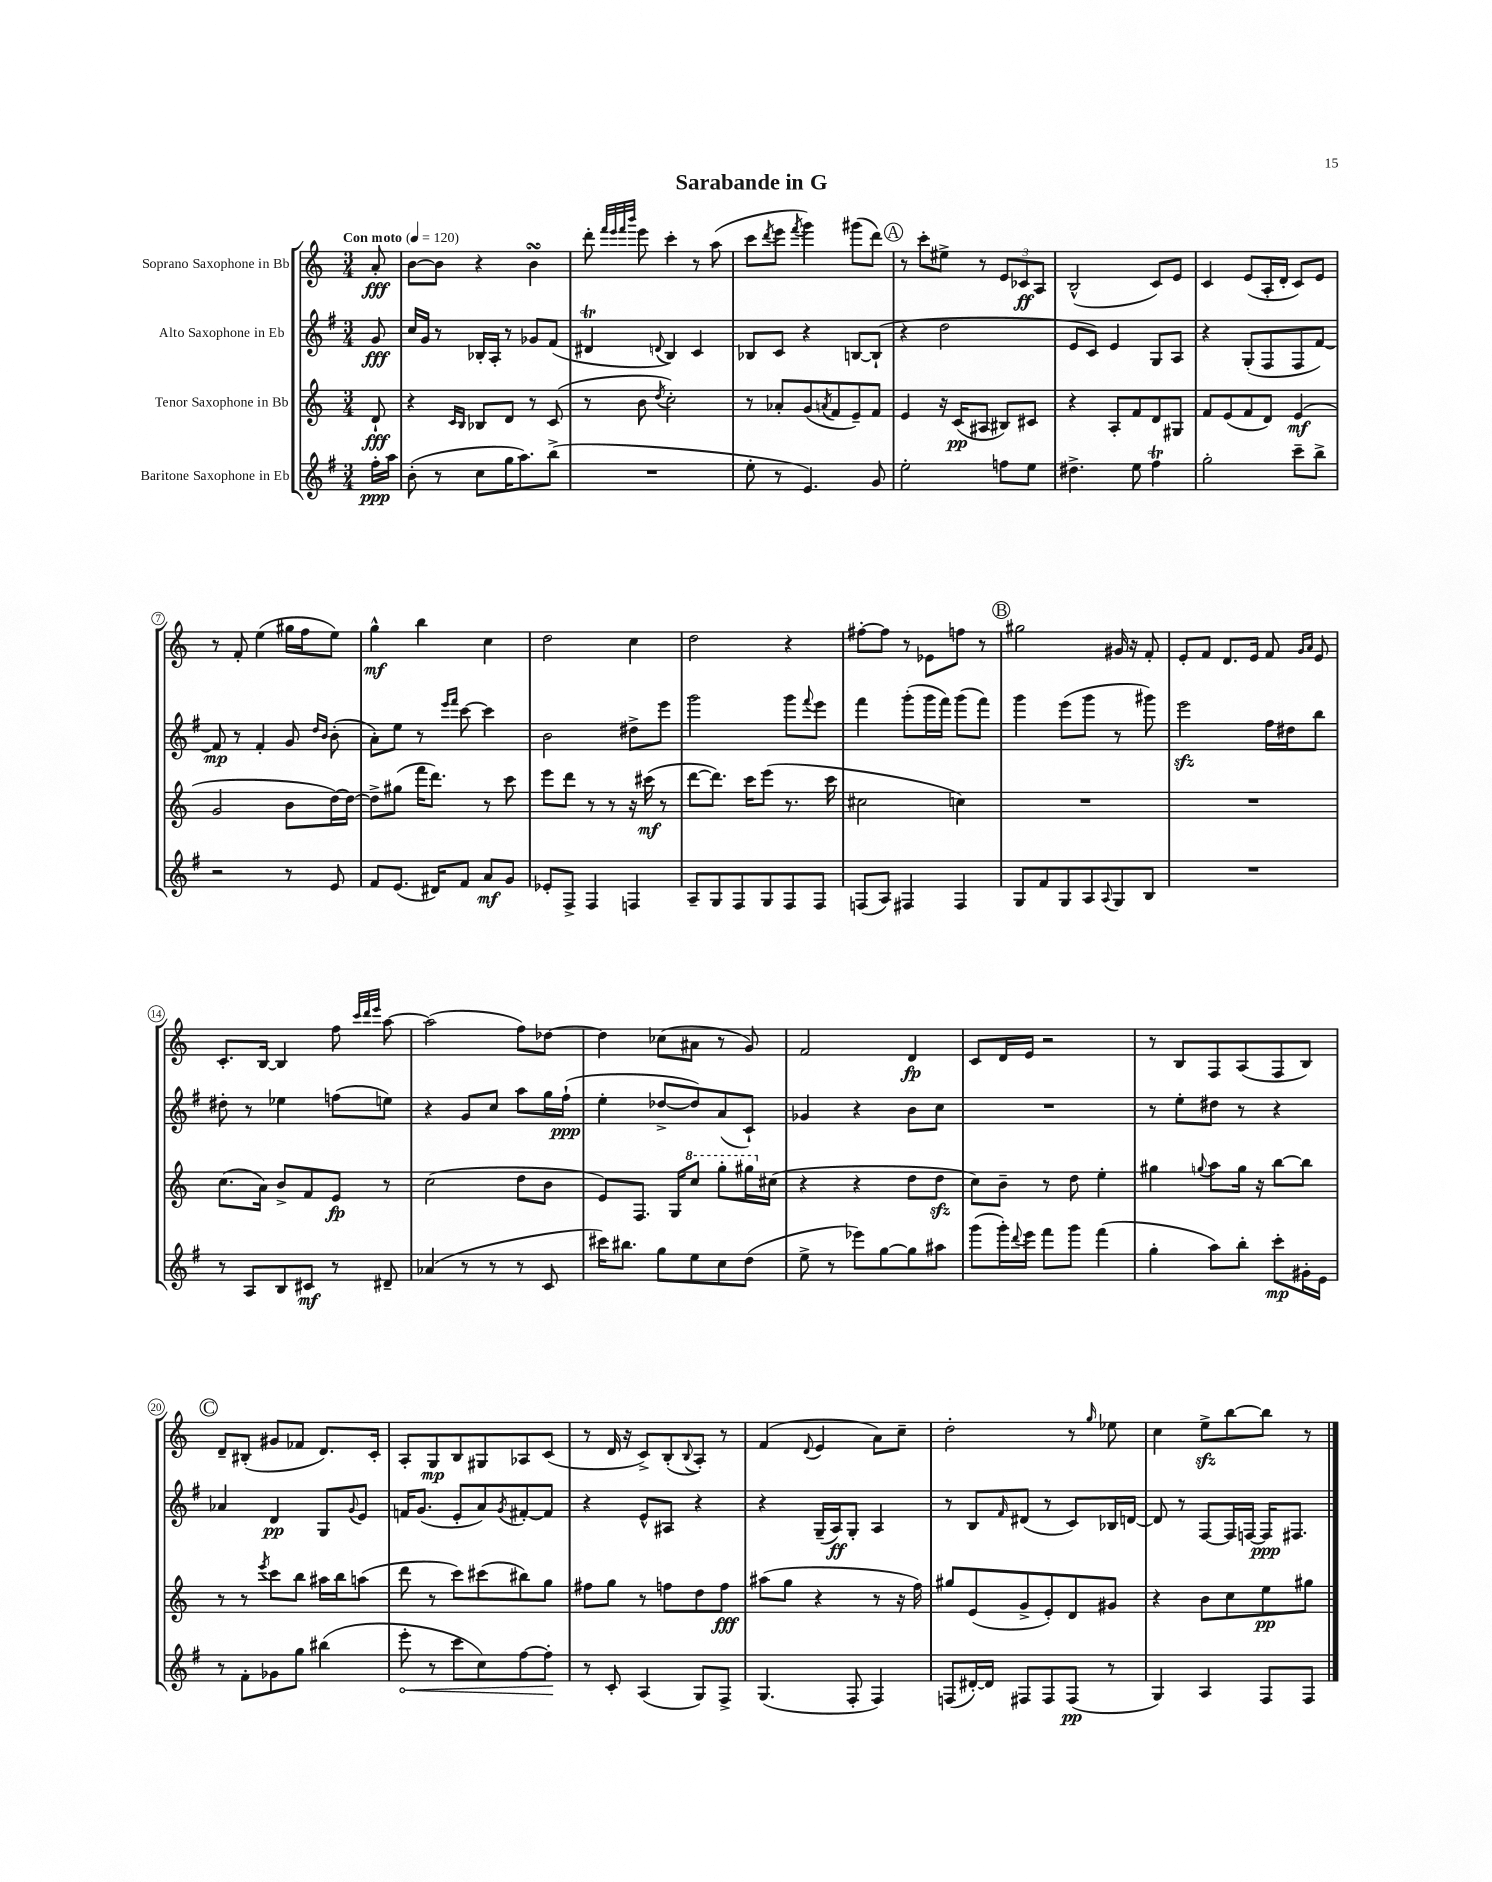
\header { title = "Sarabande in G" }
<<
\new StaffGroup <<
\new Staff = "s0" \with { instrumentName = "Soprano Saxophone in Bb" } {
    \clef treble \key c \major \numericTimeSignature \time 3/4 \partial 8 \tempo "Con moto" 4 = 120
    a'8-.\fff |
    b'8~ b'8 r4 b'4\turn |
    d'''8-. \grace { f'''32 e'''32 f'''32 b'''32 } e'''8 c'''4-. r8 a''8( |
    c'''8 \acciaccatura { d'''8 } e'''8 \acciaccatura { f'''8 } g'''4) gis'''8( d'''8) |
    \mark \markup { \circle "A" } r8 c'''8-. eis''8-> r8 \tuplet 3/2 { e'8 ces'8\ff a8 } |
    b2-^( c'8) e'8 |
    c'4 e'8( a16-. d'16-. c'8) e'8 |
    r8 f'8-. e''4( gis''16 f''16 e''8) |
    g''4-^\mf b''4 c''4 |
    d''2 c''4 |
    d''2 r4 |
    fis''8~-. fis''8 r8 ees'8 f''8 r8 |
    \mark \markup { \circle "B" } gis''2 gis'16 r16 f'8-. |
    e'8-. f'8 d'8. e'16 f'8 \grace { g'16 a'16 } e'8 |
    c'8.-. b16~ b4 f''8 \grace { c'''32 d'''32 e'''32 } a''8~ |
    a''2( f''8) des''8~ |
    des''4 ces''8( ais'8 r8 g'8) |
    f'2 d'4\fp |
    c'8 d'16 e'16 r2 |
    r8 b8 f8 a8( f8 b8) |
    \mark \markup { \circle "C" } d'8-- bis8-.( gis'8 fes'8 d'8.) c'16-. |
    a8-. g8\mp b8 gis8 aes8 c'8( |
    r8 d'16 r16 c'8->) b8-.( \appoggiatura { b8 } a8-.) r8 |
    f'4( \appoggiatura { d'8 } e'4 a'8) c''8-- |
    d''2-. r8 \grace { g''16 } ees''8 |
    c''4 e''8->\sfz b''8~ b''8 r8 \bar "|." |
}
\new Staff = "s1" \with { instrumentName = "Alto Saxophone in Eb" } {
    \clef treble \key g \major \numericTimeSignature \time 3/4 \partial 8
    g'8\fff |
    c''16 g'16 r8 bes16-. a16-. r8 ges'8 fis'8( |
    dis'4\trill \appoggiatura { d'8 } b4) c'4 |
    bes8 c'8 r4 b8~ b8-!( |
    \mark \markup { \circle "A" } r4 d''2 |
    e'8 c'8) e'4 g8 a8 |
    r4 g8-.( fis8 fis8 fis'8~) |
    fis'8\mp r8 fis'4-. g'8 \grace { d''16 b'16 } b'8-.( |
    a'8-.) e''8 r8 \grace { e'''16 fis'''16 } c'''8~ c'''4 |
    b'2 dis''8-> e'''8 |
    g'''2 g'''8 \appoggiatura { fis'''8 } e'''8 |
    fis'''4 g'''8-.( g'''16 fis'''16) g'''8( fis'''8) |
    \mark \markup { \circle "B" } g'''4 e'''8( g'''8 r8 gis'''8) |
    e'''2\sfz fis''16 dis''16 b''8 |
    dis''8-. r8 ees''4 f''8( e''8) |
    r4 g'8 c''8 a''8 g''16 fis''16-!\ppp( |
    e''4-. des''8~-> des''8) a'8( c'8-!) |
    ges'4 r4 b'8 c''8 |
    R2. |
    r8 e''8-. dis''8 r8 r4 |
    \mark \markup { \circle "C" } aes'4 d'4\pp g8 \appoggiatura { g'8 } e'8 |
    f'16 g'8.( e'8-. a'8) \acciaccatura { g'8 } fis'8~-. fis'8 |
    r4 e'8-^ ais8 r4 |
    r4 g16--( a16\ff) g8-. a4 |
    r8 b8 \grace { fis'16 } dis'8( r8 c'8) bes16 d'16~ |
    d'8 r8 fis8~ fis16 f16~ f16\ppp fis8. \bar "|." |
}
\new Staff = "s2" \with { instrumentName = "Tenor Saxophone in Bb" } {
    \clef treble \key c \major \numericTimeSignature \time 3/4 \partial 8
    d'8-!\fff |
    r4 \grace { c'16 b16 } bes8 d'8 r8 c'8( |
    r8 b'8 \acciaccatura { d''8 } c''2-.) |
    r8 aes'8-. g'8( \acciaccatura { a'8 } f'8 e'8--) f'8 |
    \mark \markup { \circle "A" } e'4 r16 c'16\pp( ais8 bis8) cis'8 |
    r4 a8-. f'8 d'8 gis8 |
    f'8 e'8( f'8 d'8) e'4\mf( |
    g'2 b'8 d''16~) d''16~ |
    d''8-> gis''8( f'''16 d'''8.) r8 c'''8 |
    e'''8 d'''8 r8 r8 r16 cis'''16\mf( r8 |
    d'''8~ d'''8.) c'''16 e'''8( r8. c'''16 |
    cis''2 c''4) |
    \mark \markup { \circle "B" } R2. |
    R2. |
    c''8.( a'16) b'8-> f'8 e'8\fp r8 |
    c''2( d''8 b'8 |
    e'8) f8. g16 \ottava #1 c'''8 g'''8-. gis'''16 \ottava #0 cis''16( |
    r4 r4 d''8 d''8\sfz |
    c''8) b'8-- r8 d''8 e''4-. |
    gis''4 \appoggiatura { g''8 } a''8 g''16 r16 b''8~ b''8 |
    \mark \markup { \circle "C" } r8 r8 \acciaccatura { e'''8 } c'''8 b''8 ais''16 b''16 a''8( |
    d'''8 r8 c'''8) cis'''8( bis''8) g''8 |
    fis''8 g''8 r8 f''8 d''8 f''8\fff |
    ais''8( g''8 r4 r8 r16 f''16) |
    gis''8 e'8( g'8-> e'8-.) d'8 gis'8 |
    r4 b'8 c''8 e''8\pp gis''8 \bar "|." |
}
\new Staff = "s3" \with { instrumentName = "Baritone Saxophone in Eb" } {
    \clef treble \key g \major \numericTimeSignature \time 3/4 \partial 8
    fis''16-.\ppp a''16 |
    b'8-.( r8 c''8 g''16 a''8.) b''8->( |
    R2. |
    e''8-. r8 e'4.) g'8 |
    \mark \markup { \circle "A" } e''2-. f''8 e''8 |
    dis''4.-> e''8 fis''4\trill |
    g''2-. c'''8-- b''8-> |
    r2 r8 e'8 |
    fis'8 e'8.( dis'16) fis'8 a'8\mf g'8 |
    ees'8-. fis8-> fis4 f4 |
    a8-- g8 fis8 g8 fis8 fis8 |
    f8( a8) fis4 fis4 |
    \mark \markup { \circle "B" } g8 fis'8 g8 a8 \appoggiatura { a8 } g8 b8 |
    R2. |
    r8 a8 b8 cis'8\mf r8 dis'8-- |
    aes'4( r8 r8 r8 c'8 |
    cis'''16) bis''8. g''8 e''8 c''8 d''8( |
    e''8-> r8 ees'''8) g''8~ g''8 ais''8 |
    g'''8( g'''16-.) \appoggiatura { d'''8 } e'''16 fis'''8 g'''8 fis'''4( |
    g''4-. a''8) b''8-. c'''8-.\mp gis'16-. e'16 |
    \mark \markup { \circle "C" } r8 fis'8-. ges'8 g''8 bis''4( |
    \once \override Hairpin.circled-tip = ##t e'''8-.\< r8 c'''8 c''8) fis''8~ fis''8-.\! |
    r8 c'8-. a4( g8) fis8-> |
    g4.( fis8-. fis4) |
    f8( dis'16~-.) dis'16 fis8 fis8 fis8\pp( r8 |
    g4) a4 fis8 fis8 \bar "|." |
}
>>
>>
\layout { \context { \Score \override BarNumber.stencil = #(make-stencil-circler 0.1 0.3 ly:text-interface::print) } }
